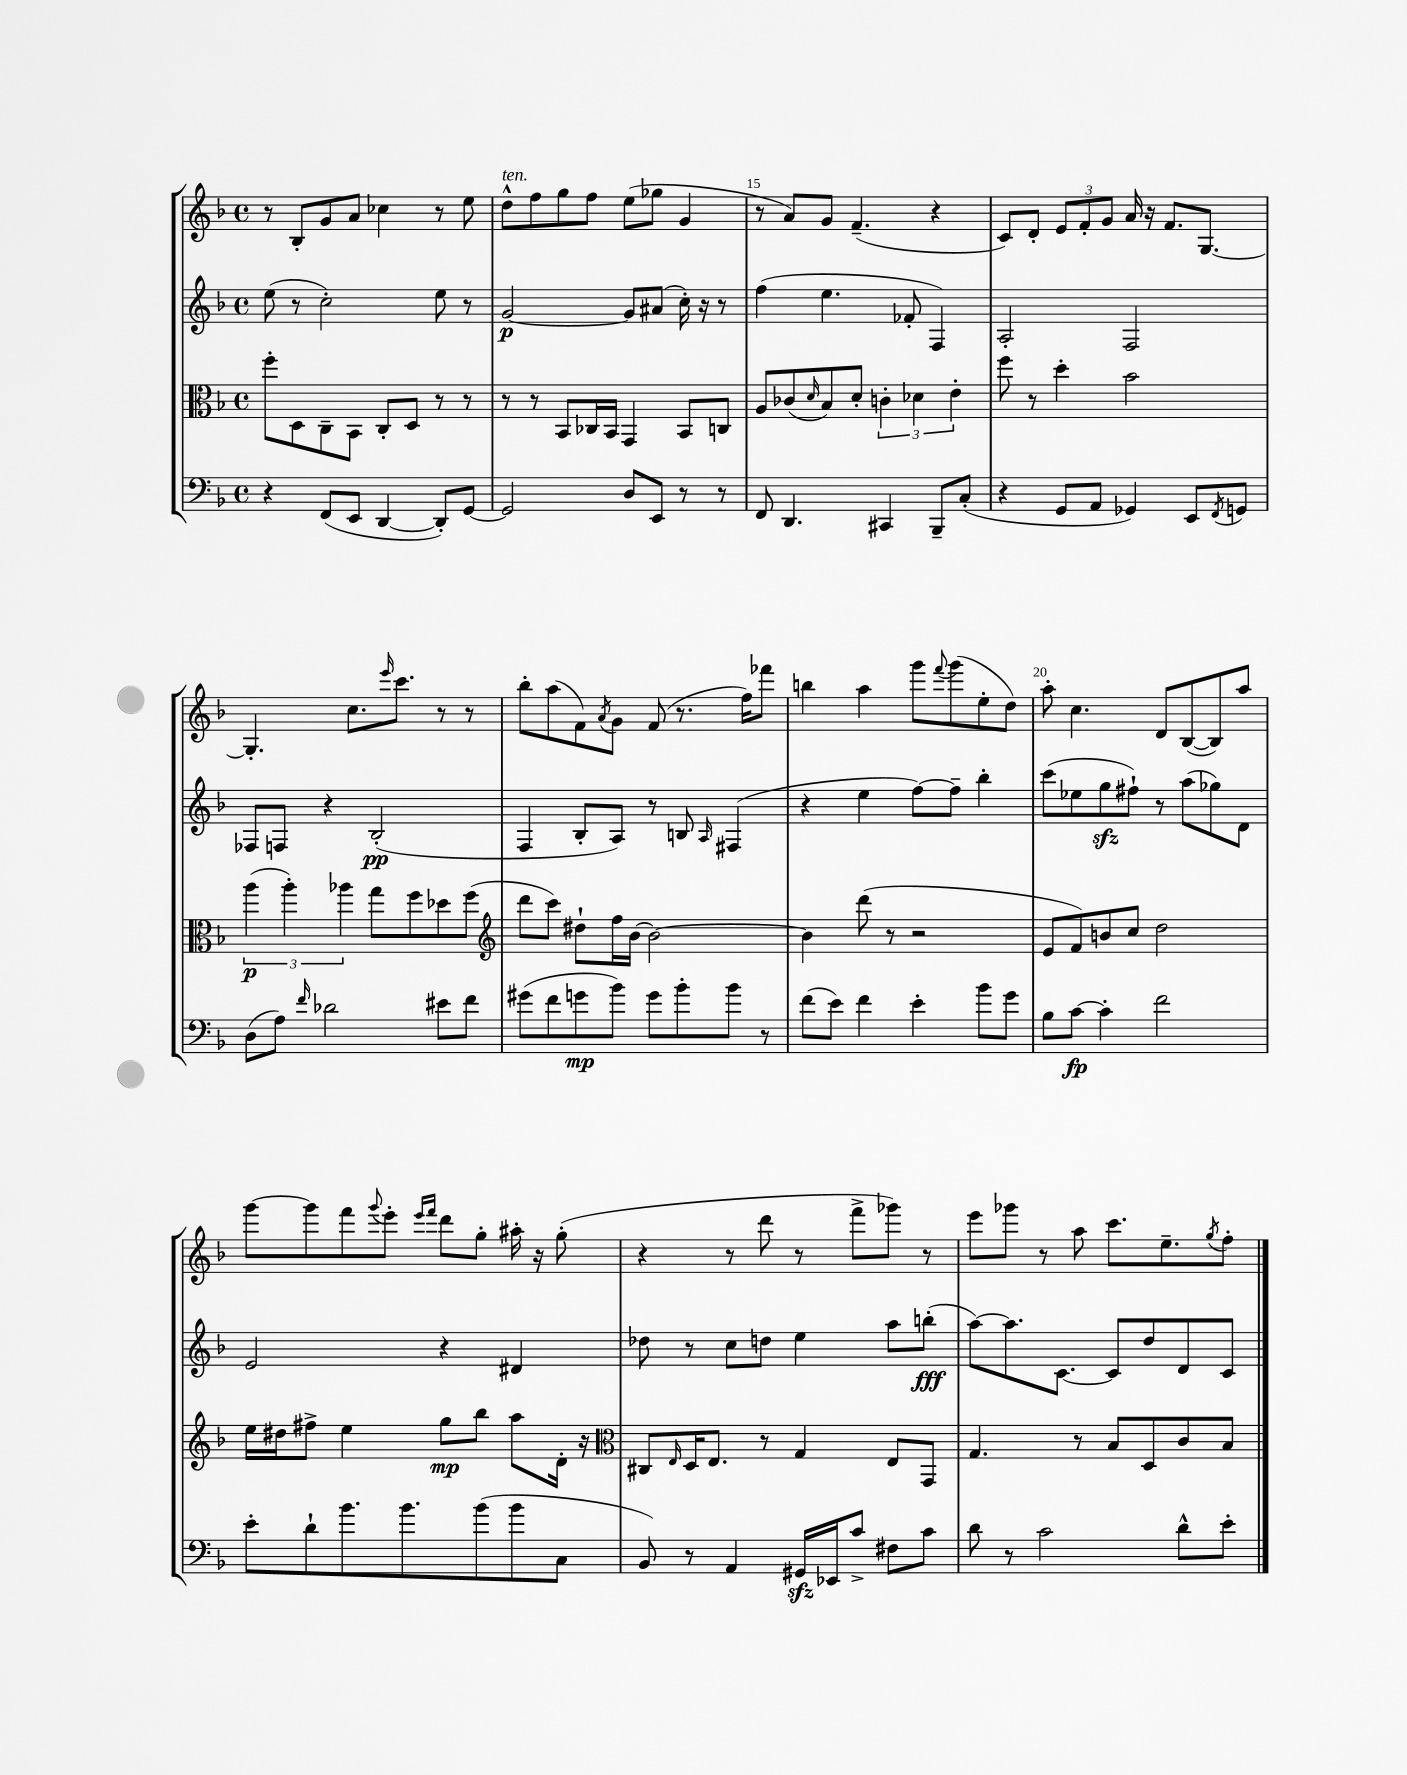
<<
\new StaffGroup <<
\new Staff = "s0" {
    \clef treble \key f \major \defaultTimeSignature \time 4/4
    r8 bes8-. g'8 a'8 ces''4 r8 e''8 |
    d''8-^^\markup { \italic "ten." } f''8 g''8 f''8 e''8( ges''8 g'4 |
    r8 a'8) g'8 f'4.--( r4 |
    c'8) d'8-. \tuplet 3/2 { e'8 f'8-. g'8 } a'16 r16 f'8. g8.~ |
    g4.-. c''8. \grace { e'''16 } c'''8. r8 r8 |
    bes''8-. a''8( f'8) \acciaccatura { a'8 } g'8 f'8( r8. f''16) fes'''8 |
    b''4 a''4 g'''8 \appoggiatura { f'''8 } g'''8( e''8-. d''8) |
    a''8-. c''4. d'8 bes8~( bes8) a''8 |
    g'''8~ g'''8 f'''8 \appoggiatura { g'''8 } e'''8-. \grace { e'''16 f'''16 } d'''8 g''8-. ais''16-. r16 g''8-.( |
    r4 r8 d'''8 r8 f'''8-> ges'''8) r8 |
    e'''8 ges'''8 r8 a''8 c'''8. e''8.-- \acciaccatura { g''8 } f''8-. \bar "|." |
}
\new Staff = "s1" {
    \clef treble \key f \major \defaultTimeSignature \time 4/4
    e''8( r8 c''2-.) e''8 r8 |
    g'2~\p g'8 ais'8( c''16-.) r16 r8 |
    f''4( e''4. fes'8-. f4) |
    a2-. f2 |
    fes8 f8 r4 bes2-.\pp( |
    f4 bes8-. a8) r8 b8 \grace { a16 } fis4( |
    r4 e''4 f''8~) f''8-- bes''4-. |
    c'''8( ees''8 g''8\sfz fis''8-!) r8 a''8( ges''8) d'8 |
    e'2 r4 dis'4 |
    des''8 r8 c''8 d''8 e''4 a''8 b''8-.\fff( |
    a''8~) a''8. c'8.~ c'8 d''8 d'8 c'8 \bar "|." |
}
\new Staff = "s2" {
    \clef alto \key f \major \defaultTimeSignature \time 4/4
    f''8-. d8 c8-- bes,8 c8-. d8 r8 r8 |
    r8 r8 bes,8 ces16 bes,16 g,4 bes,8 c8 |
    a8 ces'8( \grace { d'16 } bes8) d'8-. \tuplet 3/2 { c'4-. des'4 e'4-. } |
    f''8 r8 d''4-. bes'2 |
    \tuplet 3/2 { a''4\p( a''4-.) aes''4 } g''8 f''8 des''8 f''8( |
    \clef treble d'''8 c'''8) dis''8-! f''16 bes'16~ bes'2~ |
    bes'4 d'''8( r8 r2 |
    e'8 f'8) b'8 c''8 d''2 |
    e''16 dis''16 fis''8-> e''4 g''8\mp bes''8 a''8 d'16-. r16 |
    \clef alto cis8 \grace { e16 } d16 e8. r8 g4 e8 g,8 |
    g4. r8 bes8 d8 c'8 bes8 \bar "|." |
}
\new Staff = "s3" {
    \clef bass \key f \major \defaultTimeSignature \time 4/4
    r4 f,8( e,8 d,4~ d,8-.) g,8~ |
    g,2 d8 e,8 r8 r8 |
    f,8 d,4. cis,4 bes,,8-- c8-.( |
    r4 g,8 a,8 ges,4) e,8 \acciaccatura { f,8 } g,8 |
    d8( a8) \grace { f'16 } des'2 eis'8 f'8 |
    gis'8( f'8 g'8\mp bes'8) g'8 bes'8-. bes'8 r8 |
    f'8( e'8) f'4 e'4-. bes'8 g'8 |
    bes8 c'8~\fp c'4-. f'2 |
    e'8-. d'8-! bes'8. bes'8. bes'8( bes'8 c8 |
    bes,8) r8 a,4 gis,16\sfz ees,16 c'8-> fis8 c'8 |
    d'8 r8 c'2 d'8-^ e'8-. \bar "|." |
}
>>
>>
\layout { \context { \Score currentBarNumber = #13 \override BarNumber.break-visibility = ##(#f #t #t) barNumberVisibility = #(every-nth-bar-number-visible 5) } }
